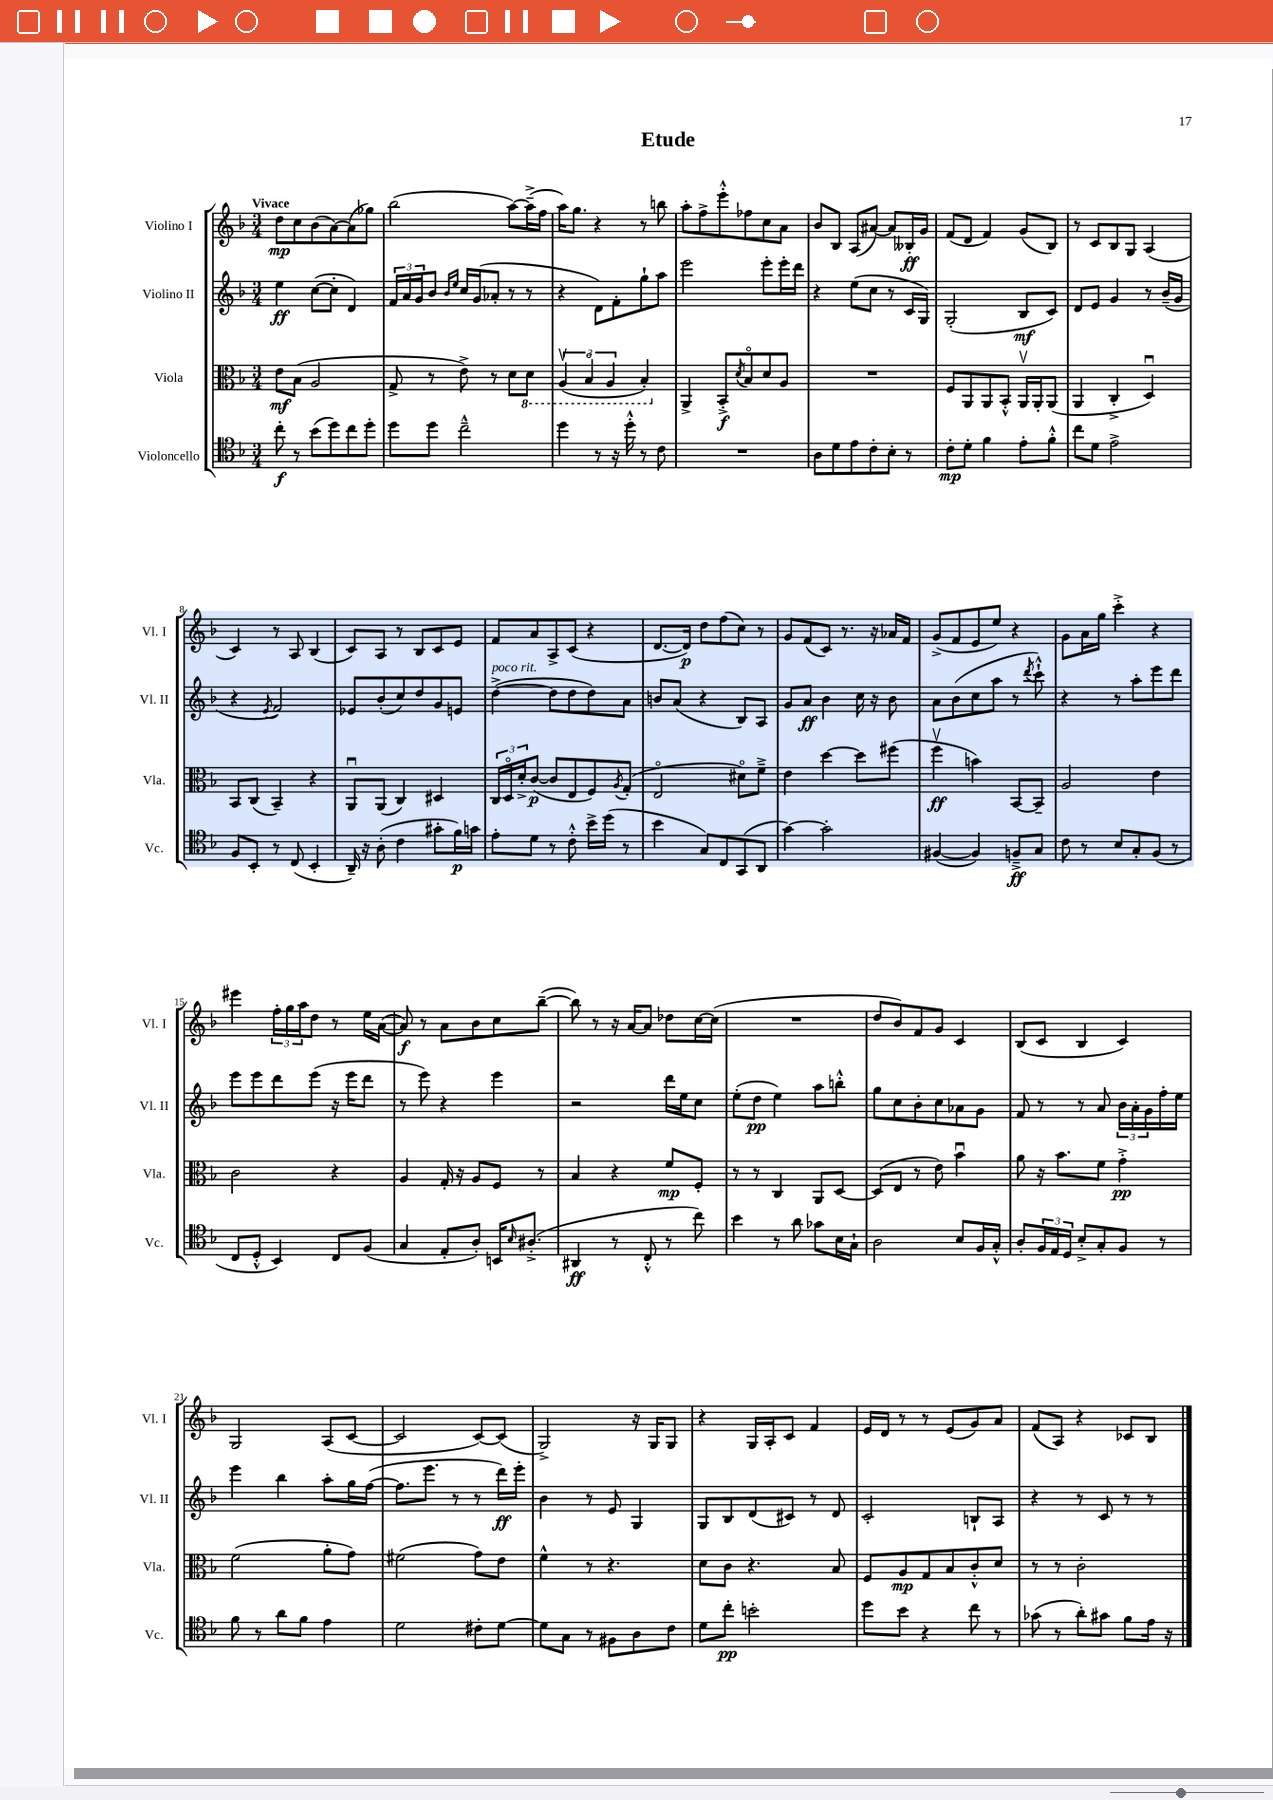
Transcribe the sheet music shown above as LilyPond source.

\header { title = "Etude" }
<<
\new StaffGroup <<
\new Staff = "s0" \with { instrumentName = "Violino I" shortInstrumentName = "Vl. I" } {
    \clef treble \key f \major \numericTimeSignature \time 3/4 \tempo "Vivace"
    d''8\mp c''8 bes'8( a'8~) a'8( ges''8) |
    bes''2( a''8~) a''16--->( f''16 |
    a''16) g''8. r4 r8 b''8 |
    a''8-. f''8-> e'''8-.-^ fes''8 c''8 a'8 |
    bes'8 bes8 a8( ais'8~) ais'8 beses16-.\ff g'16 |
    f'8( d'8 f'4) g'8( bes8) |
    r8 c'8 bes8 g8 a4( |
    c'4) r8 a8 bes4( |
    c'8) a8 r8 bes8 c'8 e'8 |
    f'8 a'8 a8-> c'8( r4 |
    d'8.~ d'16\p) d''8 f''8( c''8) r8 |
    g'8 f'8( c'8) r8. r16 aes'16 f'16 |
    g'8->( f'8 e'8 e''8) r4 |
    g'8 a'16 g''16 c'''4-.-> r4 |
    eis'''4 \tuplet 3/2 { f''16-. g''16 a''16 } d''8 r8 e''16 a'16~( |
    a'8\f) r8 a'8 bes'8 c''8 bes''8~--( |
    bes''8) r8 r16 a'16~ a'8 des''8 c''16~ c''16( |
    R2. |
    d''8 bes'8) f'8 g'8 c'4 |
    bes8( c'8 bes4 c'4) |
    g2 a8( c'8~ |
    c'2 c'8~) c'8( |
    g2->) r16 g16 g8 |
    r4 g16 a16-. c'8 f'4 |
    e'16 d'16 r8 r8 e'8( g'8) a'8 |
    f'8( a8) r4 ces'8 bes8 \bar "|." |
}
\new Staff = "s1" \with { instrumentName = "Violino II" shortInstrumentName = "Vl. II" } {
    \clef treble \key f \major \numericTimeSignature \time 3/4
    e''4\ff c''8~( c''8-. d'4) |
    \tuplet 3/2 { f'16 a'16 g'16 } bes'8 \grace { bes'16 e''16 } c''16 g'16( aes'8-. r8 r8 |
    r4 d'8) f'8-. g''8-! a''8 |
    e'''2 e'''8-. e'''16-. d'''16 |
    r4 e''8( c''8 r8 c'16 g16) |
    g2-.( bes8\mf c'8) |
    d'8 e'8 g'4 r8 bes'16--( g'16 |
    r4 \acciaccatura { e'8 } f'2) |
    ees'8 bes'8-.( c''8) d''8 g'8 e'8 |
    d''4~->^\markup { \italic "poco rit." }( d''8 d''8 d''8) a'8 |
    b'8 a'8( r4 bes8) a8 |
    g'8 a'8\ff bes'4 c''16 r16 bes'8 |
    a'8 bes'8( c''8 a''8 r8 \acciaccatura { d'''8 } c'''8-!-^) |
    r4 r8 a''8-. e'''8 d'''8 |
    e'''8 e'''8 d'''8 e'''8( r16 e'''16 d'''8 |
    r8 e'''8) r4 e'''4 |
    r2 d'''16 e''16 c''8 |
    e''8-.( d''8\pp e''4) a''8 b''8-.-^ |
    g''8 c''8 bes'8-. c''8 aes'8 g'8 |
    f'8 r8 r8 a'8 \tuplet 3/2 { bes'16 a'16-. g'16 } f''16-. e''16 |
    e'''4 bes''4 a''8-. g''16 f''16~( |
    f''8. e'''8. r8 r8 d'''16\ff) e'''16-. |
    bes'4 r8 e'8 g4 |
    g8 bes8 d'8( cis'8) r8 d'8 |
    c'2-. b8-! a8 |
    r4 r8 c'8 r8 r8 \bar "|." |
}
\new Staff = "s2" \with { instrumentName = "Viola" shortInstrumentName = "Vla." } {
    \clef alto \key f \major \numericTimeSignature \time 3/4
    e'8\mf bes8( a2 |
    g8-> r8 e'8->) r8 d'8 \ottava #-1 d8 |
    \tuplet 3/2 { a,4\upbow( bes,4\flageolet a,4 } bes,4-.) \ottava #0 |
    a,4-> bes,8-.->\f \acciaccatura { d'8 } bes8\flageolet d'8 a8 |
    R2. |
    f8 a,8 a,8 bes,8-.-^ a,16\upbow a,16-. a,8( |
    a,4 c4-.-> d4\downbow) |
    bes,8 c8( bes,4--) r4 |
    a,8\downbow a,8( c4) dis4 |
    \tuplet 3/2 { c16 d16\flageolet d'16-.-> } c'8~\p( c'8 e8 f8) \acciaccatura { a8 } g8-.( |
    e2\flageolet dis'8\flageolet) f'8---> |
    e'4 d''4~ d''8 fis''8( |
    f''4\upbow\ff b'4) bes,8~ bes,8-- |
    a2 e'4 |
    c'2 r4 |
    a4 g16-. r16 a8 f8 r8 |
    bes4 r4 f'8\mp f8-. |
    r8 r8 c4 a,8 d8~ |
    d8( e8 r8 e'8) bes'4\downbow |
    a'8 r16 bes'8. f'8 g'4-.->\pp |
    f'2( a'8-. g'8) |
    fis'2( g'8) e'8 |
    f'4-^ r8 r4. |
    d'8 c'8 r4. bes8 |
    f8 a8\mp g8 bes8 c'8-.-^ d'8 |
    r8 r8 c'2-. \bar "|." |
}
\new Staff = "s3" \with { instrumentName = "Violoncello" shortInstrumentName = "Vc." } {
    \clef tenor \key f \major \numericTimeSignature \time 3/4
    c''8-.\f r8 bes'8( d''8) c''8 d''8-. |
    d''8 d''8 c''2---^ |
    d''4 r8 r16 d''16-.-^ r8 c'8 |
    R2. |
    a8 d'8 e'8 c'8-. bes8-. r8 |
    c'8-.\mp d'8-. f'4 e'8-. f'8-.-^ |
    c''8 d'8 e'2-> |
    f8 bes,8-. r8 c8( bes,4-. |
    a,16--) r16 a8-.( c'4 gis'8-. f'16\p) g'16 |
    e'8-. d'8 r8 c'8-.-^ bes'16-> d''16( r8 |
    bes'4 g8) c8 g,8( a,8 |
    g'4~) g'2-. |
    fis4~( fis4) f8--->\ff g8 |
    c'8 r8 bes8 g8-. f8( r8 |
    c8 d8-.-^ bes,4) c8 f8( |
    g4 e8-. a8-.) b,16 \grace { bes16 } ais8.-.->( |
    ais,4\ff r8 c8-.-^ r8 c''8) |
    bes'4 r8 a'8 ges'8 bes16 g16-! |
    a2 bes8 f16 g16-.-^ |
    a8-. \tuplet 3/2 { f16 e16 d16 } bes8-.-> g8-. f8 r8 |
    f'8 r8 a'8 f'8 e'4 |
    d'2 cis'8-. d'8~ |
    d'8 g8 r8 fis8 a8 c'8 |
    d'8 c''8-.\pp b'2-. |
    d''8 bes'8 r4 c''8 r8 |
    ges'8( r8 a'8-.) gis'8 f'8 e'16 r16 \bar "|." |
}
>>
>>
